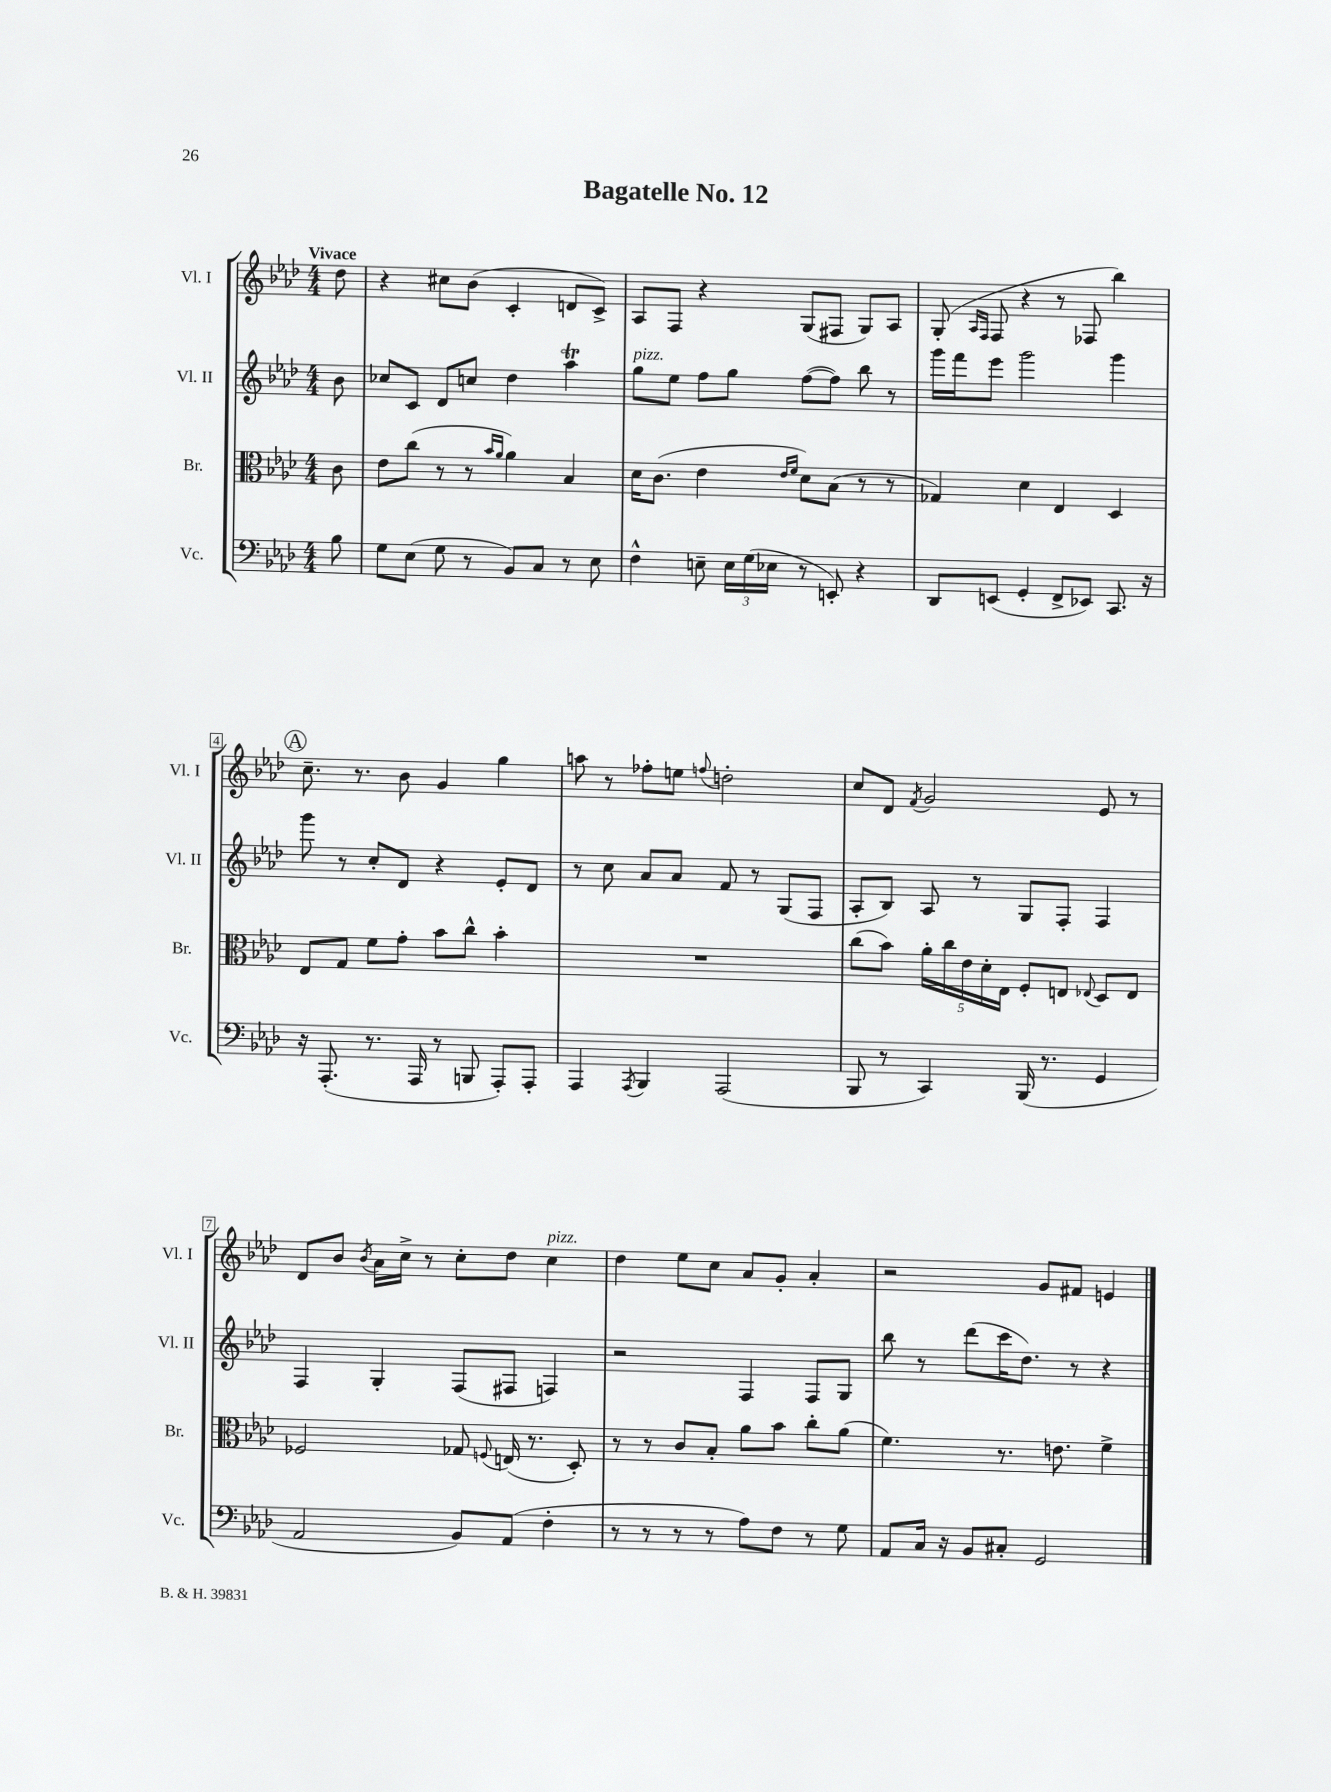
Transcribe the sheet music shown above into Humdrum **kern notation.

**kern	**kern	**kern	**kern
*staff4	*staff3	*staff2	*staff1
*clefF4	*clefC3	*clefG2	*clefG2
*k[b-e-a-d-]	*k[b-e-a-d-]	*k[b-e-a-d-]	*k[b-e-a-d-]
*M4/4	*M4/4	*M4/4	*M4/4
8B-\	8c\	8b-\	8dd-\
=	=	=	=
8G\L	8e-\L	8cc-/L	4r
(8E-\J	(8cc\J	8c/J	.
8G\	8r	8d-/L	8cc#\L
8r	8r	8cc/J	(8b-\J
.	16qqb-/LL	.	.
.	16qqa-/JJ	.	.
8BB-/L)	4a-\)	4dd-\	4c'/
8C/J	.	.	.
8r	4B-/	4aa-\	8d/L
8E-\	.	.	8c^/J)
=	=	=	=
4F^^\	16d-\LK	8gg\L	8A-/L
.	(8.c\J	.	.
.	.	8ee-\J	8F/J
8E~\	4e-\	8ff\L	4r
24E\LL	.	8gg\J	.
(24G\	.	.	.
24E-\JJ	.	.	.
.	16qqe-/LL	.	.
.	16qqf/JJ	.	.
8r	8d-\L)	([8ff\L	(8G/L
8EE'/)	(8B-\J	8ff\]J)	8F#/J
4r	8r	8bb-\	8G/L)
.	8r	8r	8A-/J
=	=	=	=
8DD-/L	4G-/)	16ggg\LL	(8G'/
.	.	16fff\J	.
.	.	.	16qqA-/LL
.	.	.	16qqF/JJ
(8EE/J	.	8eee-\J	8F/
4GG'/	4d-\	2ggg\	4r
8FF^/L	4E-/	.	8r
8EE-/J)	.	.	8F-/
8.CC/	4D-/	4ggg\	4bb-\)
16r	.	.	.
=	=	=	=
16r	8E-/L	8ggg\	8.cc~\
(8.AAA-'/	.	.	.
.	8G/J	8r	.
.	.	.	8.r
8.r	8f\L	8cc'/L	.
.	8g'\J	8d-/J	8b-\
16AAA-/	.	.	.
8r	8b-\L	4r	4g/
8BBB/	8cc^^\J	.	.
8AAA-'/L)	4b-'\	8e-'/L	4gg\
8AAA-'/J	.	8d-/J	.
=	=	=	=
4AAA-/	1r	8r	8aa\
.	.	8cc\	8r
8qAAA-/	.	.	.
4BBB-/	.	8a-/L	8ff-'\L
.	.	8a-/J	8ee\J
.	.	.	8qqff/
(2AAA-/	.	8f/	2dd'\
.	.	8r	.
.	.	(8G/L	.
.	.	8F/J	.
=	=	=	=
8BBB-/	(8cc\L	8A-'/L	8cc/L
8r	8b-\J)	8B-/J)	8d-/J
.	.	.	8qf/
4CC/)	20a-'\LL	8A-/	2g/
.	20cc\	.	.
.	20e-\	.	.
.	.	8r	.
.	20d-'\	.	.
.	20E-\JJ	.	.
(16BBB-/	8F'/L	8G/L	.
8.r	.	.	.
.	8E/J	8F'/J	.
.	8qqE-/	.	.
4GG/	8D-/L	4F/	8e-/
.	8E-/J	.	8r
=	=	=	=
2AA-/	2F-/	4F/	8d-/L
.	.	.	8b-/J
.	.	.	8qb-/
.	.	4G'/	16a-\LL
.	.	.	16cc^\JJ
.	.	.	8r
8BB-/L)	8G-/	(8F/L	8cc'\L
.	8qqF/	.	.
(8AA-/J	(16E/	8F#/J	8dd-\J
.	8.r	.	.
4F'\	.	4F/)	4cc\
.	8D-'/)	.	.
=	=	=	=
8r	8r	2r	4dd-\
8r	8r	.	.
8r	8c/L	.	8ee-\L
8r	8B-'/J	.	8cc\J
8A-\L)	8a-\L	4F/	8a-/L
8F\J	8b-\J	.	8g'/J
8r	8cc'\L	8F/L	4a-'/
8G\	(8a-\J	8G/J	.
=	=	=	=
8AA-/L	4.f\)	8bb-\	2r
16C/Jk	.	8r	.
16r	.	.	.
8BB-/L	.	(8ddd-\L	.
8C#'/J	8.r	16ccc\K	.
.	.	8.dd-\J)	.
2GG/	.	.	8g/L
.	8.e\	.	.
.	.	8r	8f#/J
.	4f^\	4r	4e/
==	==	==	==
*-	*-	*-	*-
